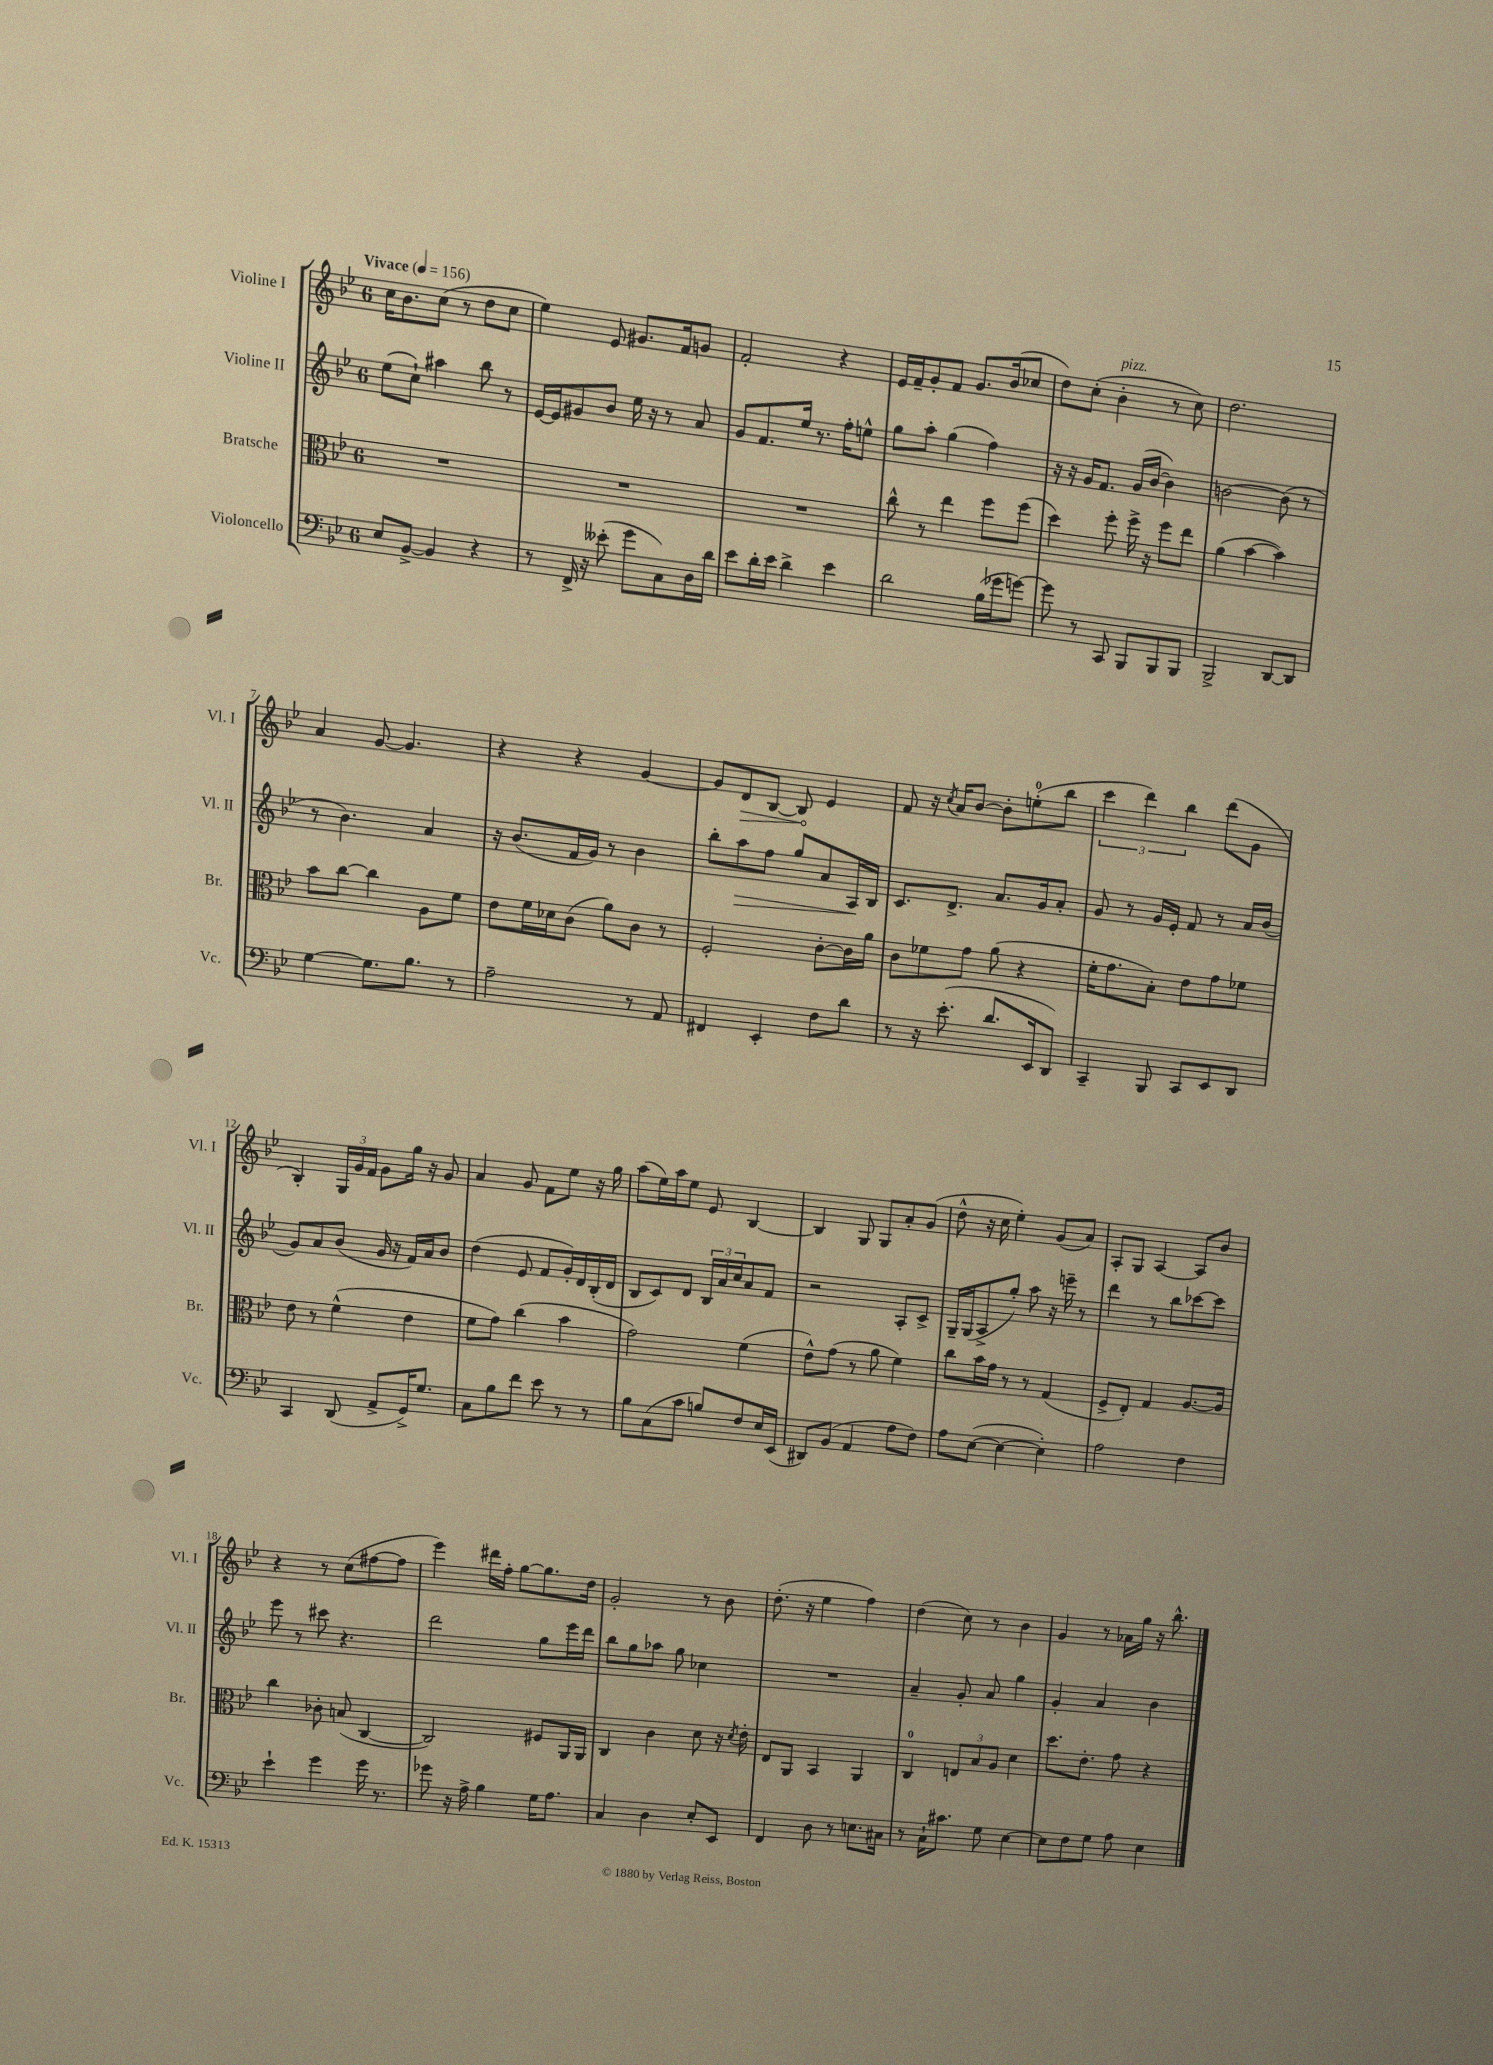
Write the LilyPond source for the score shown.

<<
\new StaffGroup <<
\new Staff = "s0" \with { instrumentName = "Violine I" shortInstrumentName = "Vl. I" } {
    \clef treble \key bes \major \once \override Staff.TimeSignature.style = #'single-digit \time 6/8 \tempo "Vivace" 4 = 156
    c''16 bes'8. c''8( r8 d''8 c''8 |
    ees''4) ees'8 gis'8. f'16 g'8 |
    f'2-. r4 |
    ees'16 f'16-- g'8-. f'8 g'8. bes'16( ces''8 |
    d''8) c''8-.( bes'4-.^\markup { \italic "pizz." } r8 c''8) |
    d''2. |
    a'4 g'8~ g'4. |
    r4 r4 g'4~ |
    g'8 \once \override Hairpin.circled-tip = ##t d'8\> bes8~ bes8\! ees'4 |
    f'8 r16 \acciaccatura { c''8 } a'16 bes'8~ bes'8-. e''8-0-.( bes''8 |
    \tuplet 3/2 { c'''4 d'''4) bes''4 } d'''8( g'8 |
    bes4-.) \tuplet 3/2 { g16 g'16 f'16 } g'8 g''16 r16 g'8 |
    a'4 g'8 f'8 ees''8 r16 g''16 |
    a''8( ees''16) a''16 ees''8 ees'8 bes4~ |
    bes4 g8 g8 a'8-. g'8( |
    d''8-^ r16 c''16 ees''4-.) g'8( a'8) |
    a8-. g8 a4~ a8 bes'8 |
    r4 r8 c''8( fis''8~ fis''8 |
    ees'''4) dis'''16 f''16-. g''8~ g''8. d''16 |
    g'2-. r8 bes'8 |
    d''8.-.( r16 ees''4 f''4) |
    d''4( c''8) r8 bes'4 |
    g'4 r8 aes'16 g''16 r16 bes''8.-^ \bar "|." |
}
\new Staff = "s1" \with { instrumentName = "Violine II" shortInstrumentName = "Vl. II" } {
    \clef treble \key bes \major \once \override Staff.TimeSignature.style = #'single-digit \time 6/8
    ees''8( c''8-!) ais''4 bes''8 r8 |
    ees'16~ ees'16 gis'8 bes'8 ees''16 r16 r8 a'8 |
    g'8 f'8. ees''16 r8. f''16-. e''8-^ |
    g''8 a''8-. g''4( f''4) |
    r16 r16 g'16 f'8. g'16( bes'16~ bes'4) |
    b'2~ b'8( r8 |
    r8 bes'4.) a'4 |
    r16 bes'8.( f'16 g'16) r8 bes'4 |
    bes''8-. a''8\> f''8 g''8 a'8 a16\! bes16 |
    c'8. d'8.-> a'8. g'16 a'8-. |
    g'8 r8 g'16 ees'16-. f'8 r8 a'16 bes'16( |
    g'8) a'8 bes'8( g'16 r16 f'16) a'16 bes'8 |
    d''4( ees'8 f'8 g'16-.) d'16 bes16-.( d'16 |
    bes8 c'8) d'8 \tuplet 3/2 { bes16 a'16 c''16 } a'8 f'8 |
    r2 a8-. c'8-> |
    g16-- g16( a8-> g''8-.) a''8 r16 e'''16-- r8 |
    d'''4 r8 bes''8 ces'''8~ ces'''8 |
    ees'''8 r8 cis'''8 r4. |
    d'''2 g''8 ees'''16 d'''16 |
    bes''8 g''8 aes''8 g''8 ces''4 |
    R2. |
    a'4-- g'8-. a'8 g''4 |
    g'4-. a'4 bes'4 \bar "|." |
}
\new Staff = "s2" \with { instrumentName = "Bratsche" shortInstrumentName = "Br." } {
    \clef alto \key bes \major \once \override Staff.TimeSignature.style = #'single-digit \time 6/8
    R2. |
    R2. |
    R2. |
    c''8-^ r8 ees''4 f''8 f''8( |
    d''4) f''8-. f''16-> r16 f''8 ees''8 |
    a'4( bes'4~ bes'4) |
    bes'8 c''8~ c''4 a8 f'8 |
    ees'8 f'16 des'16 c'8( a'8) c'8 r8 |
    f2-. c'8~-. c'16 a'16 |
    c'8 fes'8 g'8 a'8( r4 |
    f'16-. g'8. bes8-.) ees'8 g'8 fes'8 |
    ees'8 r8 f'4-^( ees'4 |
    f'8 g'8) c''4( bes'4 |
    g'2) f'4( |
    ees'8-^) g'8( r8 a'8 f'4) |
    c''8 bes'16 g'16 r8 r8 g4( |
    f8-> ees8-.) g4 a8.~ a16 |
    c''4 ces'8-. b8( c4~ |
    c2) fis8 a,16 a,16 |
    c4 c'4 d'8 r16 \acciaccatura { d'8 } ees'16-. |
    ees8 a,8 bes,4 a,4 |
    c4-0 \tuplet 3/2 { e8 bes8 a8 } d'4 |
    d''8. ees'8.-. g'8 r4 \bar "|." |
}
\new Staff = "s3" \with { instrumentName = "Violoncello" shortInstrumentName = "Vc." } {
    \clef bass \key bes \major \once \override Staff.TimeSignature.style = #'single-digit \time 6/8
    ees8 bes,8~-> bes,4 r4 |
    r8 f,16-> r16 eeses'8-.( g'8 c8) d16 d'16 |
    ees'8 d'16-. ees'16 d'4-> ees'4 |
    d'2 bes16( ges'16 g'8~) |
    g'8 r8 c,8 bes,,8 bes,,8 bes,,8 |
    bes,,2-> d,8~ d,8 |
    g4~ g8. bes8. r8 |
    a2-- r8 a,8 |
    fis,4 ees,4-. f8 d'8 |
    r8 r16 ees'8.-.( d'8. ees,16 d,8) |
    c,4-- bes,,8 c,8 ees,8 d,8 |
    c,4 d,8( a,8-> g,16->) g8. |
    c8 bes8 f'8 ees'8 r8 r8 |
    bes8 c8( c'8 b8) f8 ees16 ees,16( |
    dis,8) bes,8( a,4 a8 f8) |
    a8 ees8~( ees4~ ees4-.) |
    a2 f4 |
    ees'4-! g'4 g'16 r8. |
    ges'8 r16 a16-> bes4 g16 a8. |
    c4 d4 ees8-. ees,8 |
    f,4 d8 r8 e8. cis16 |
    r8 c16-! cis'8. g8 ees4~ |
    ees8 f8 g8 a8 ees4 \bar "|." |
}
>>
>>
